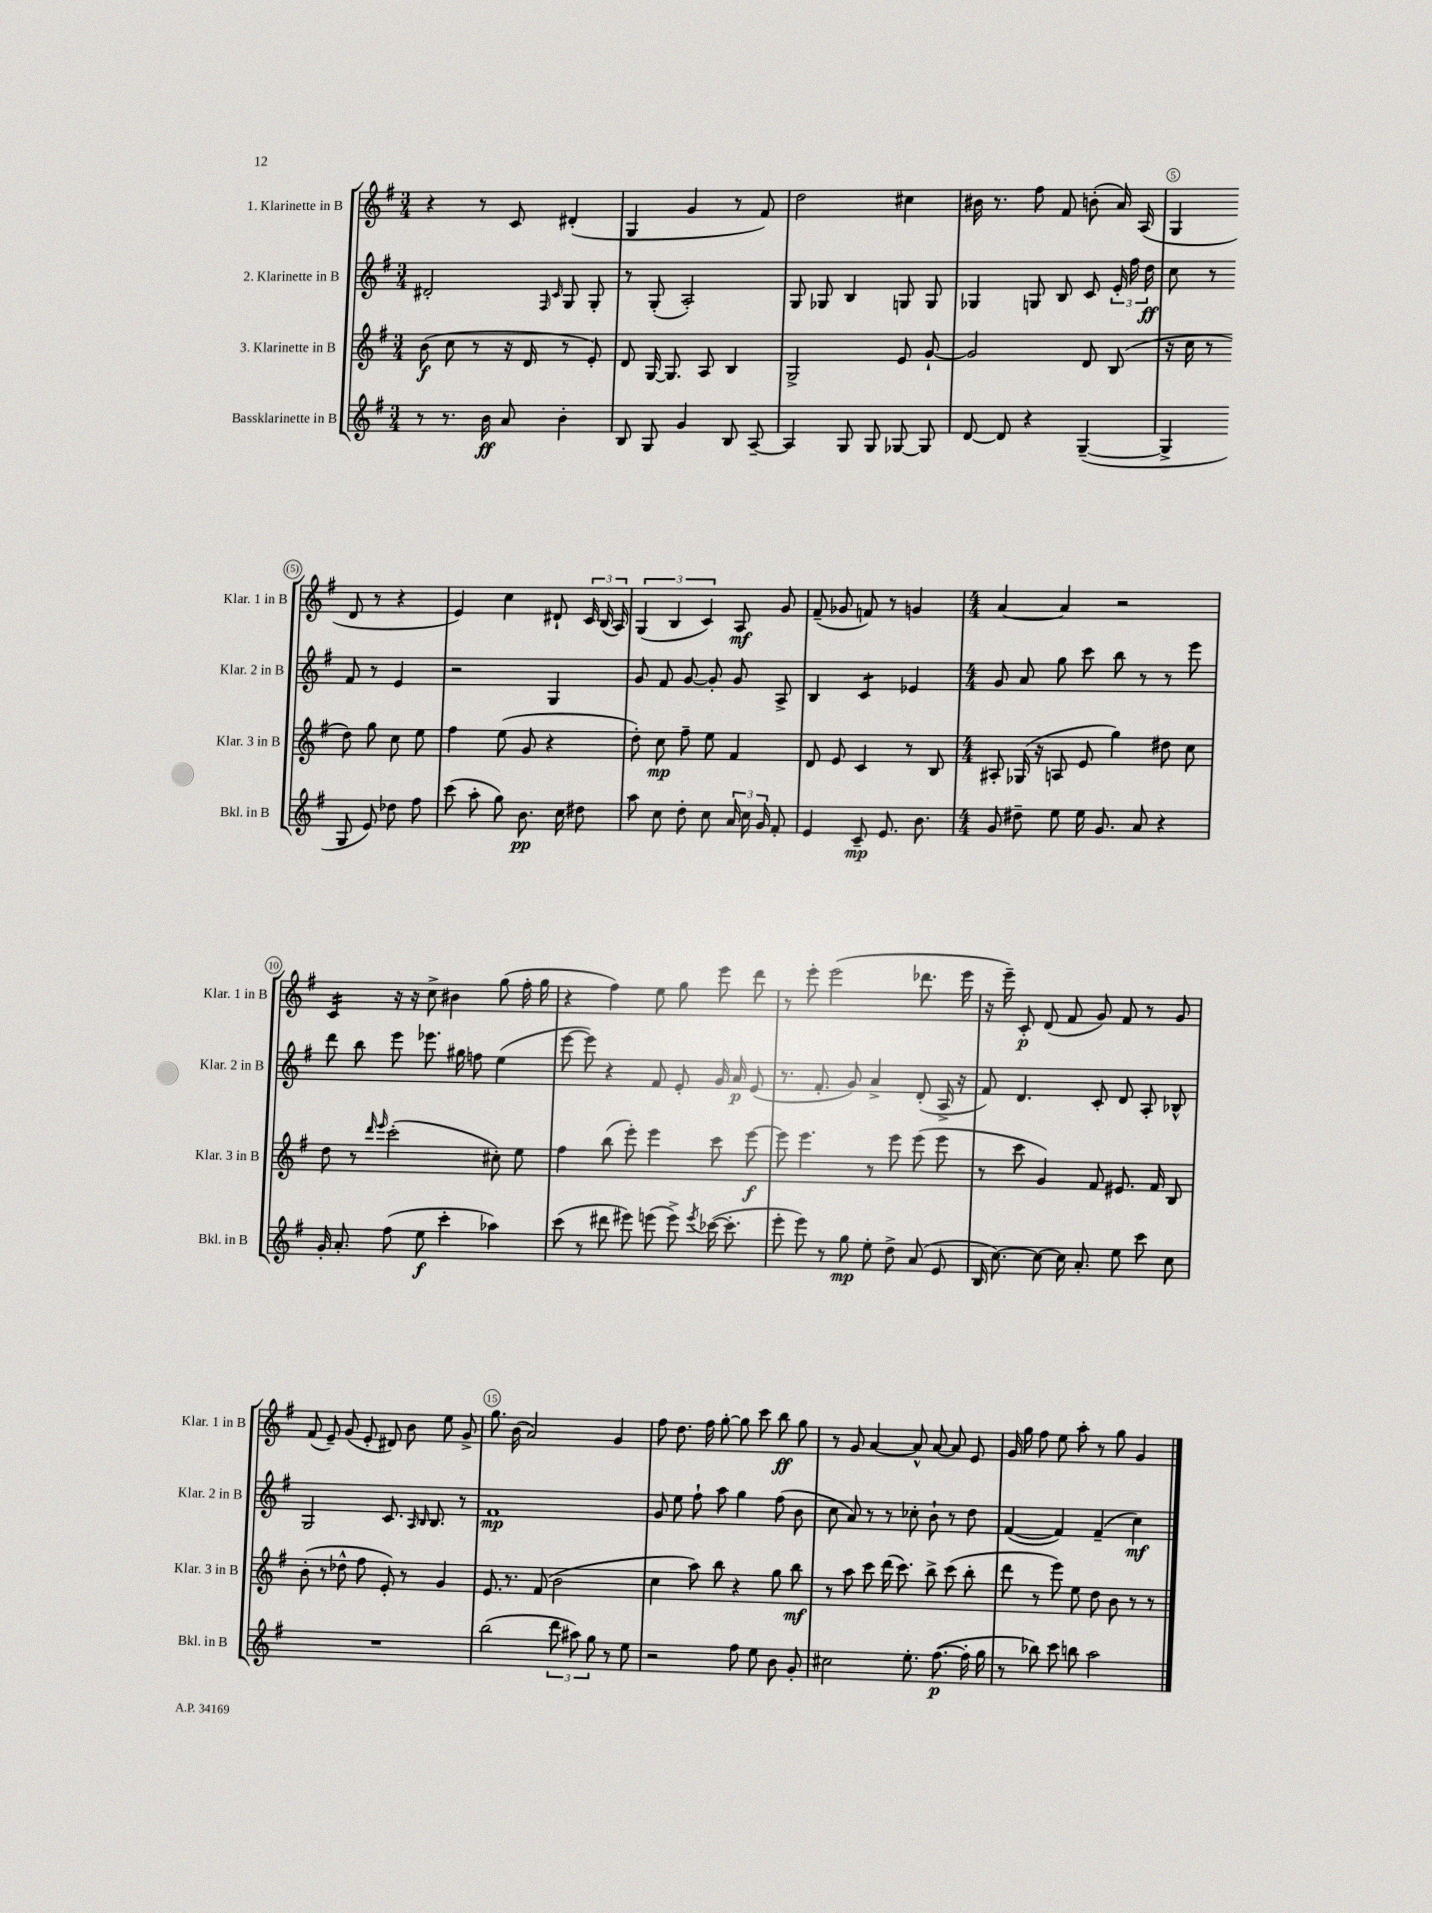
<<
\new StaffGroup <<
\new Staff = "s0" \with { instrumentName = "1. Klarinette in B" shortInstrumentName = "Klar. 1 in B" } {
    \clef treble \key g \major \numericTimeSignature \time 3/4
    \autoBeamOff r4 r8 c'8 dis'4-.( |
    g4 g'4 r8 fis'8) |
    d''2 cis''4 |
    bis'16 r8. fis''8 fis'8 b'8-.( a'16) a16( |
    g4 d'8 r8 r4 |
    e'4) c''4 dis'8-! \tuplet 3/2 { c'16 b16( a16) } |
    \tuplet 3/2 { g4( b4 c'4) } a8\mf g'8 |
    fis'8--( ges'8 f'8) r8 g'4 |
    \numericTimeSignature \time 4/4 a'4~ a'4 r2 |
    c'4:16 r16 r16 c''8-> bis'4 g''8( fis''16-. g''16 |
    r4 fis''4) e''8 g''8 e'''8 d'''8 |
    r8 e'''8-. e'''2( des'''8. e'''16 |
    r16 e'''16--) c'8-.\p d'8( fis'8 g'8) fis'8 r8 g'8 |
    fis'8( e'8--) g'8( e'8-. dis'8) b'8 e''8 g'8-> |
    g''8. b'16( a'2) g'4 |
    fis''8 d''8. fis''16 g''8~-. g''8 c'''8 b''8\ff g''8 |
    r8 g'8 a'4~ a'8-^ a'8~ a'8 e'8 |
    g'16 g''16 fis''8 e''8 a''8-. r8 g''8 g'4 \bar "|." |
}
\new Staff = "s1" \with { instrumentName = "2. Klarinette in B" shortInstrumentName = "Klar. 2 in B" } {
    \clef treble \key g \major \numericTimeSignature \time 3/4
    \autoBeamOff dis'2-. \grace { fis16 c'16 } g8 g8-. |
    r8 g8-.( a2-.) |
    g8 ges8 b4 g8 g8 |
    ges4 g8 b8 c'8 \tuplet 3/2 { e'16-. fis''16 d''16\ff } |
    c''8 r8 fis'8 r8 e'4 |
    r2 g4 |
    g'8 fis'8 g'8~ g'8-. g'8 a8-> |
    b4 c'4:8 ees'4 |
    \numericTimeSignature \time 4/4 g'8 a'8 g''8 c'''8 b''8 r8 r8 e'''8 |
    d'''8 b''8 e'''8 ees'''8. gis''16 f''8 e''4( |
    e'''8~ e'''8) r4 fis'8 e'8-. g'16 a'16\p e'8( |
    r8. fis'8.-. g'8) a'4-> d'8-.( a16-> r16 |
    fis'8) d'4. c'8-. d'8 a8-. bes8-^ |
    g2 c'8. \grace { a16 b16 } b8. r8 |
    fis'1\mp |
    g'8 e''8 fis''8-! a''8 g''4 fis''8( b'8 |
    c''8 a'8) r8 r8 ces''8-. b'8-! r8 d''8 |
    fis'4~( fis'4) fis'4--( c''4\mf) \bar "|." |
}
\new Staff = "s2" \with { instrumentName = "3. Klarinette in B" shortInstrumentName = "Klar. 3 in B" } {
    \clef treble \key g \major \numericTimeSignature \time 3/4
    \autoBeamOff b'8\f( c''8 r8 r16 d'16 r8 e'8-.) |
    d'8 g16~ g8. a8 b4 |
    g2-> e'8 g'8~-! |
    g'2 d'8 b8( |
    r16 c''16 r8 d''8) g''8 c''8 e''8 |
    fis''4 e''8( g'8 r4 |
    d''8-.) c''8\mp fis''8-- e''8 fis'4 |
    d'8 e'8 c'4 r8 b8 |
    \numericTimeSignature \time 4/4 ais8-. ges16( r16 a8 e'8 g''4) dis''8 c''8 |
    d''8 r8 \grace { d'''16 e'''16 } c'''2-.( cis''8-.) e''8 |
    fis''4 b''8( e'''8-.) e'''4 c'''8 e'''8~\f |
    e'''8 e'''4. r8 e'''8 e'''8( e'''8 |
    r8 c'''8 g'4) fis'8 eis'8. fis'16 b8 |
    b'8-.( r8 des''8-^ fis''8 e'8-.) r8 g'4 |
    e'8. r8. fis'8( b'2 |
    c''4 a''8) b''8 r4 g''8 b''8\mf |
    r8 a''8 c'''8 d'''16( c'''8.) b''8-> c'''8( b''8-. |
    d'''8 r8 e'''8) e''8 d''8 b'8 r8 r8 \bar "|." |
}
\new Staff = "s3" \with { instrumentName = "Bassklarinette in B" shortInstrumentName = "Bkl. in B" } {
    \clef treble \key g \major \numericTimeSignature \time 3/4
    \autoBeamOff r8 r8. b'16\ff a'8 b'4-. |
    b8 g8 g'4 b8 a8~-- |
    a4 g8 g8 ges8~ ges8 |
    d'8~ d'8 r4 g4~--( |
    g4-> g8 e'8) des''8 fis''8 |
    c'''8( a''8-. g''8) b'8.\pp c''16 dis''8 |
    a''8 c''8 d''8-. c''8 \tuplet 3/2 { a'16 c''16 g'16 } fis'8-. |
    e'4 c'8--\mp e'8. b'8. |
    \numericTimeSignature \time 4/4 g'8 dis''8-- e''8 e''16 g'8. a'8 r4 |
    g'16-. a'8.-. fis''8( e''8\f c'''4-. aes''4) |
    c'''8( r8 dis'''8 eis'''8) e'''8( e'''8->) \acciaccatura { e'''8 } ces'''16~( ces'''8.-. |
    e'''8-. e'''8) r8 g''8\mp e''8-. d''8-> a'8( e'8 |
    b16 c''8.~) c''8~ c''16 a'8.-. e''8 c'''8 c''8 |
    R1 |
    b''2( \tuplet 3/2 { d'''8 ais''8) g''8 } r8 e''8 |
    r2 fis''8 e''8 b'8 g'8-. |
    cis''2 e''8.-. fis''8.~\p( fis''16-. g''16 |
    r8 bes''8) c'''8 b''8 a''2 \bar "|." |
}
>>
>>
\layout { \context { \Score \override BarNumber.break-visibility = ##(#f #t #t) barNumberVisibility = #(every-nth-bar-number-visible 5) \override BarNumber.stencil = #(make-stencil-circler 0.1 0.3 ly:text-interface::print) } }
